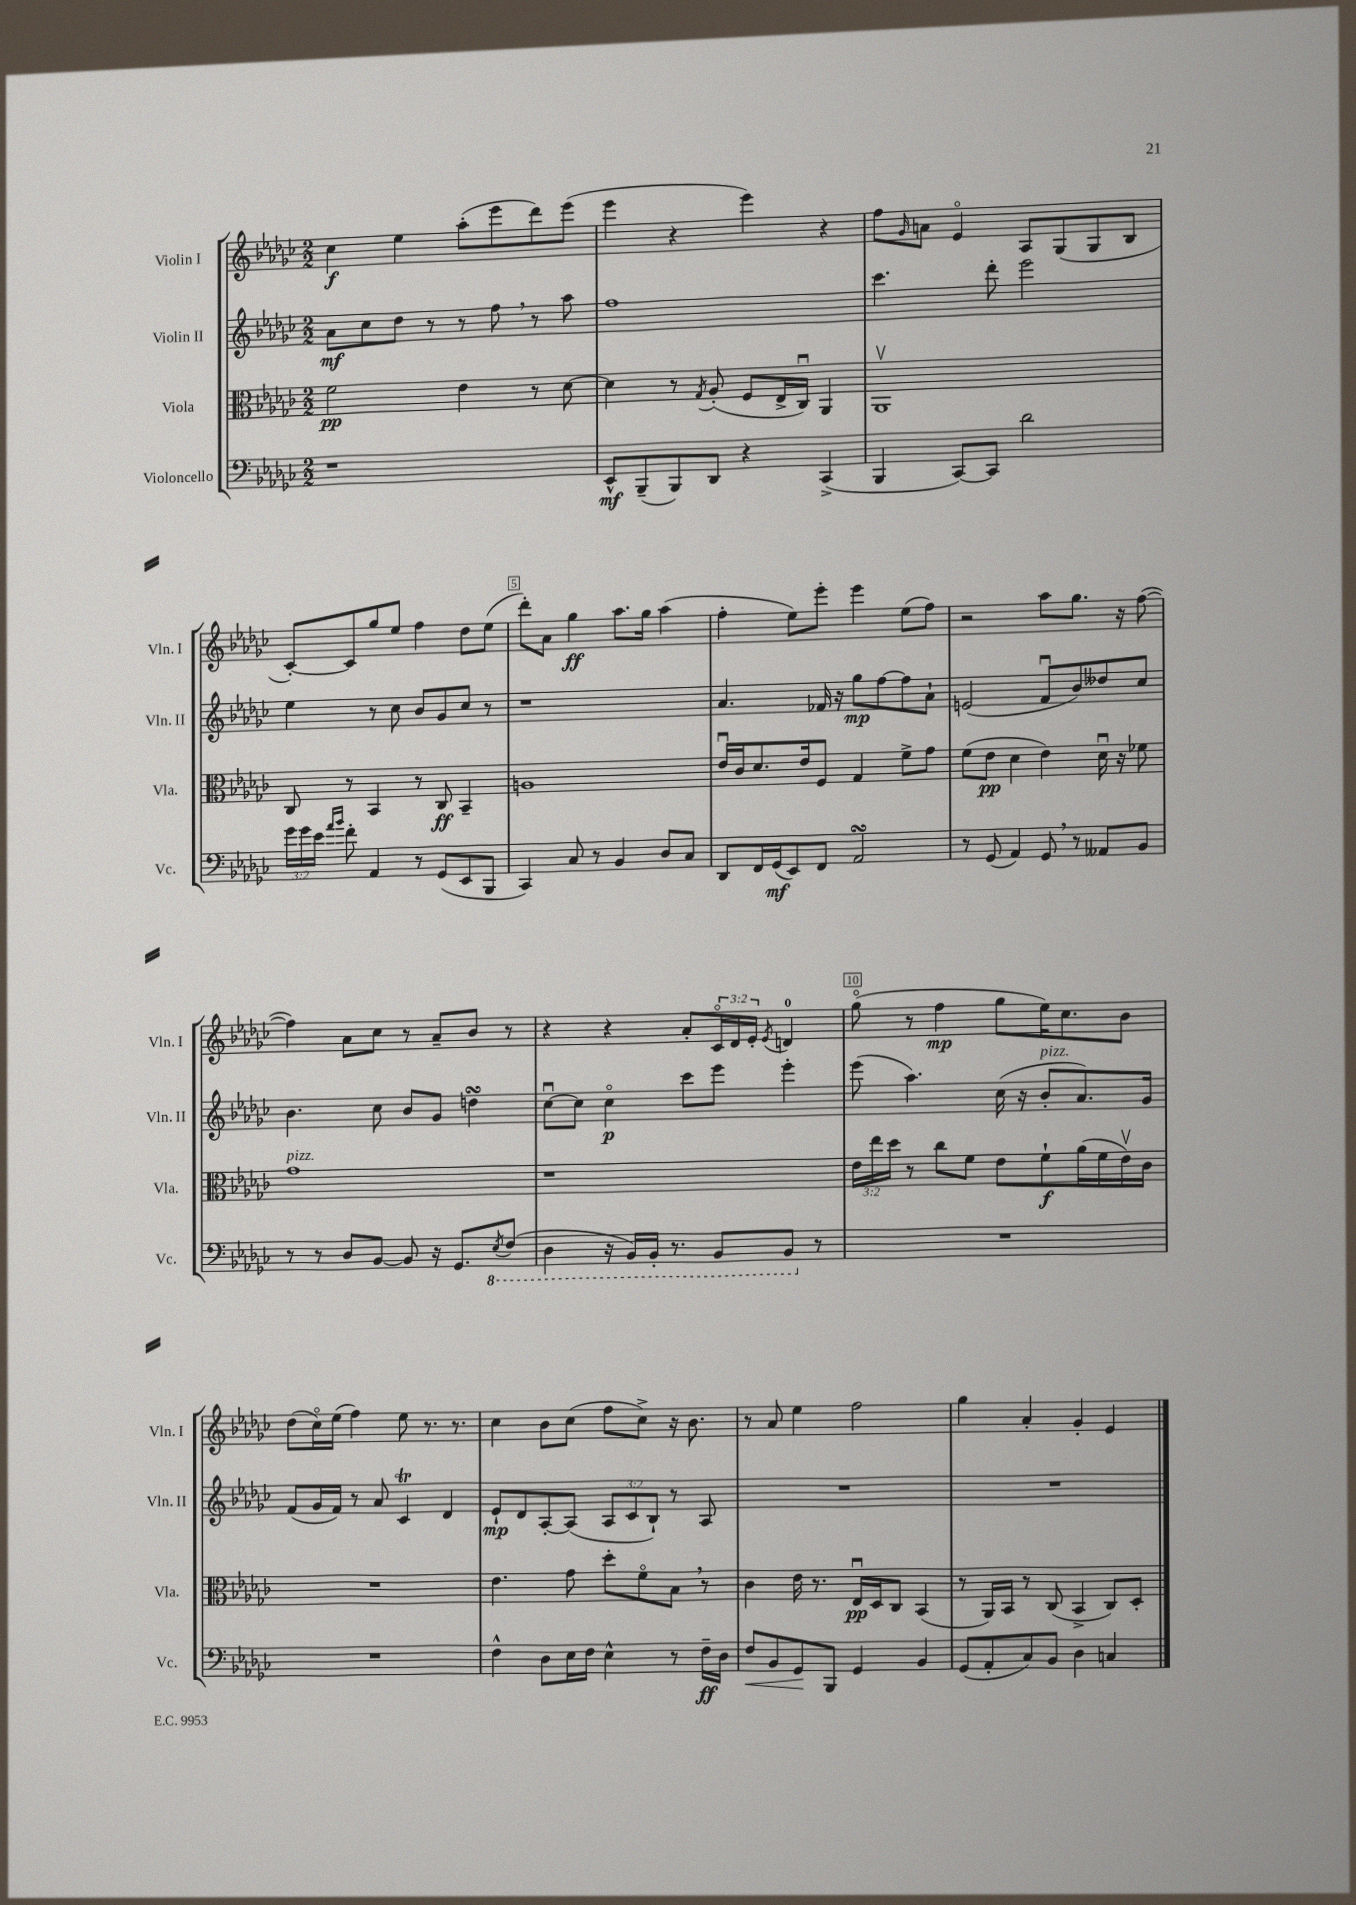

**kern	**kern	**kern	**kern
*staff4	*staff3	*staff2	*staff1
*clefF4	*clefC3	*clefG2	*clefG2
*k[b-e-a-d-g-c-]	*k[b-e-a-d-g-c-]	*k[b-e-a-d-g-c-]	*k[b-e-a-d-g-c-]
*M2/2	*M2/2	*M2/2	*M2/2
1r	2f	8a-	4cc-
.	.	8cc-	.
.	.	8dd-	4ee-
.	.	8r	.
.	4e-	8r	(8aa-'
.	.	8ff	8eee-
.	8r	8r	8ddd-)
.	[8d-	8aa-	(8eee-
=	=	=	=
8EE-^^	4d-]	1ff	4eee-
(8BBB-~	.	.	.
8BBB-)	8r	.	4r
.	8qG-	.	.
8DD-	(8A-'	.	.
4r	8F	.	4eee-)
.	16E-^	.	.
.	16C-u)	.	.
(4CC-^	4AA-	.	4r
=	=	=	=
4BBB-	1AA-v	4.ccc-	8ff
.	.	.	16qqg-
.	.	.	8a
[8CC-)	.	.	4e-o
8CC-]	.	8ddd-'	.
2d-	.	2eee-	8A-
.	.	.	(8G-
.	.	.	8G-
.	.	.	8B-
=	=	=	=
24g-	8C-	4ee-	[8c-')
24g-	.	.	.
24e-	.	.	.
16qqa-	.	.	.
16qqb-	.	.	.
8f'	8r	.	8c-]
4AA-	4BB-	8r	8gg-
.	.	8cc-	8ee-
8r	8r	8b-	4ff
(8GG-	8C-	8g-	.
8EE-	4BB-~	8cc-	8dd-
8BBB-	.	8r	(8ee-
=	=	=	=
4CC-)	1A	1r	8ddd-')
.	.	.	8a-
8C-	.	.	4gg-
8r	.	.	.
4BB-	.	.	8.aa-
.	.	.	16gg-
8D-	.	.	(4aa-
8C-	.	.	.
=	=	=	=
8DD-	16e-u	4.a-	4ff'
.	16c-	.	.
16FF	8.d-	.	.
(16GG-	.	.	.
8EE-)	.	.	8ee-)
.	16e-	.	.
8FF	8F	16f-	8eee-'
.	.	16r	.
2AA-	4G-	8gg-	4eee-
.	.	[8ff	.
.	8f^	8ff]	(8ee-
.	8g-	8a-`	8ff)
=	=	=	=
8r	(8f	(2e	2r
(8GG-	8e-	.	.
4AA-)	4d-	.	.
8GG-	4e-)	8fu	8aa-
8r	.	8b-)	8.gg-
8AA--	16d-u	8dd--	.
.	16r	.	16r
8BB-	8f-	8cc-	([8ff
=	=	=	=
8r	1g-	4.b-	4ff])
8r	.	.	.
8D-	.	.	8a-
[8BB-	.	8cc-	8cc-
8BB-]	.	8b-	8r
16r	.	8g-	8a-~
8.GG-	.	.	.
.	.	4dd	8b-
8qEE-	.	.	.
(8FF	.	.	8r
=	=	=	=
4DD-	1r	[8cc-u	4r
.	.	8cc-]	.
16r	.	4cc-o	4r
16BBB-)	.	.	.
16BBB-'	.	.	.
8.r	.	.	.
.	.	8ccc-	8a-'
8BBB-	.	8eee-	24c-o
.	.	.	24d-
.	.	.	24e-'
.	.	.	8qe-
8BBB-	.	4eee-'	4d
8r	.	.	.
=	=	=	=
1r	24e-	(8eee-	(8gg-o
.	24ee-	.	.
.	24dd-	.	.
.	8r	4.aa-)	8r
.	8cc-	.	4ff
.	8f	.	.
.	8e-	(16cc-	8gg-
.	.	16r	.
.	8f`	8b-'	16ee-)
.	.	.	8.cc-
.	(16a-	8.a-)	.
.	16f	.	.
.	16e-v)	.	8b-
.	16c-	16g-	.
=	=	=	=
1r	1r	(8f	(8dd-
.	.	16g-	16cc-o)
.	.	16f)	(16ee-
.	.	8r	4ff)
.	.	8a-	.
.	.	4c-	8ee-
.	.	.	8.r
.	.	4d-	.
.	.	.	8.r
=	=	=	=
4F^^	4.e-	8e-`	4cc-
.	.	8d-	.
8D-	.	[8A-'	8b-
16E-	8g-	(8A-]	(8cc-
16F	.	.	.
4E-^^	8dd-'	12A-	8ff
.	.	12c-	.
.	8fo	.	8cc-^)
.	.	12B-`)	.
8r	8B-	8r	16r
.	.	.	8.b-
16F~	8r	8A-	.
16D-	.	.	.
=	=	=	=
8F	4c-	1r	8r
8BB-	.	.	8a-
8GG-	16e-	.	4ee-
.	8.r	.	.
8BBB-	.	.	.
4GG-	16E-u	.	2ff
.	16D-	.	.
.	8C-	.	.
4BB-	(4BB-	.	.
=	=	=	=
(8GG-	8r	1r	4gg-
8AA-'	16AA-)	.	.
.	16BB-	.	.
8C-)	8r	.	4a-'
8BB-	(8C-	.	.
4D-	4BB-^	.	4g-'
4C	8C-)	.	4e-
.	8D-'	.	.
==	==	==	==
*-	*-	*-	*-
